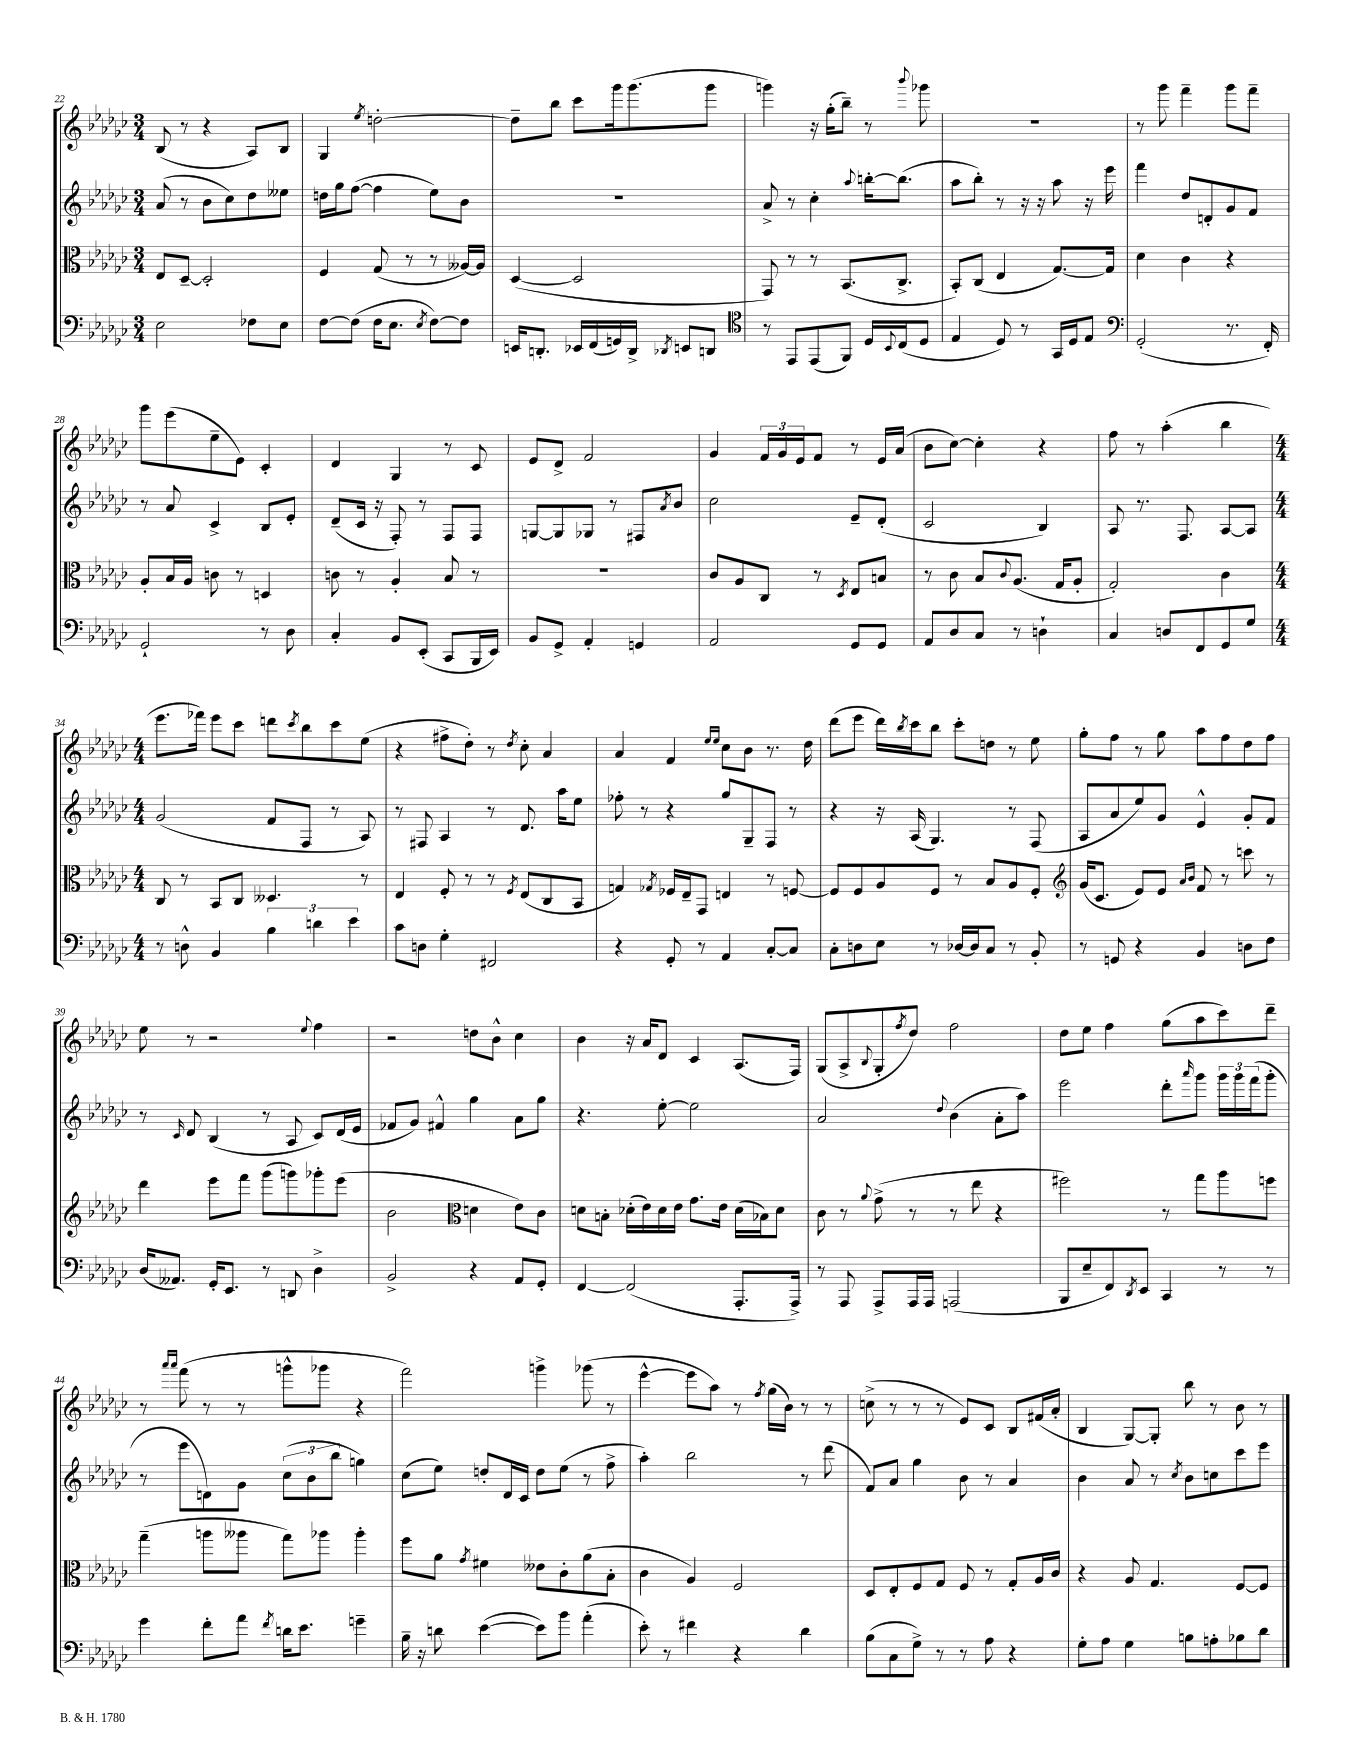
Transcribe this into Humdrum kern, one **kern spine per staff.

**kern	**kern	**kern	**kern
*part4	*part3	*part2	*part1
*staff4	*staff3	*staff2	*staff1
*clefF4	*clefC3	*clefG2	*clefG2
*k[b-e-a-d-g-c-]	*k[b-e-a-d-g-c-]	*k[b-e-a-d-g-c-]	*k[b-e-a-d-g-c-]
*M3/4	*M3/4	*M3/4	*M3/4
=22	=22	=22	=22
2E-\	8E-/L	(8a-/	(8B-/
.	[8D-~/J	8r	8r
.	2D-'/]	8b-\L	4r
.	.	8cc-\)	.
8F-X\L	.	8dd-\	8A-/L)
8E-\J	.	8ee--X\J	8B-/J
=23	=23	=23	=23
[8F\L	4F/	16ddn\LL	4G-/
.	.	16gg-\J	.
(8F\J]	.	([8ff\J	.
.	.	.	8qee-/
16F\KL	(8G-/	4ff\]	[2ddn'\
8.E-\J	.	.	.
.	8r	.	.
8qE-/	.	.	.
[8F\L)	8r	8ee-\L)	.
8F\J]	[16A--X/LL)	8b-\J	.
.	16A--/JJ]	.	.
=24	=24	=24	=24
16EEn/KL	([4D-/	2.r	8dd~\L]
8.DDn'/J	.	.	.
.	.	.	8bb-\J
16EE-X/LL	2D-/]	.	8ccc-\L
(16FF/	.	.	.
16GGn/)	.	.	16ggg-\k
16DD^/JJ	.	.	(8.ggg-\
8qDD-X/	.	.	.
8EEn/L	.	.	.
8DDn/J	.	.	8ggg-\J
=25	=25	=25	=25
*clefC4	*	*	*
8r	8GG-/)	8a-^/	4gggn\)
8EE-/L	8r	8r	.
(8EE-/	8r	4cc-'\	16r
.	.	.	(16gg-'\KL
8FF/J)	(8.BB-/L	.	8bb-~\J)
.	.	8qqaa-/	.
16D-/LL	.	[16bbn'\KL	8r
8qqBB-/	.	.	.
(16C-/J	8.C-^/J	(8.bb\J]	.
.	.	.	8qqbbb-/
8D-/J	.	.	8ggg-X\
=26	=26	=26	=26
4E-/	8BB-'/L)	8aa-\L	2.r
.	(8C-/J	8bb-'\J)	.
8D-/)	4E-/	8r	.
8r	.	16r	.
.	.	16r	.
16GG-/LL	[8.G-/L)	8aa-\	.
16D-/J	.	.	.
8E-/J	.	16r	.
.	16G-/Jk]	16eee-\	.
=27	=27	=27	=27
*clefF4	*	*	*
(2GG-'/	4d-\	4fff\	8r
.	.	.	8ggg-\
.	4c-\	8dd-/L	4fff~\
.	.	8dn'/	.
8.r	4r	8g-/	8ggg-\L
.	.	8f/J	8fff~\J
16FF'/)	.	.	.
!!LO:LB:g=z
=28	=28	=28	=28
2GG-`/	8A-'/L	8r	8ggg-\L
.	16B-/L	8a-/	(8eee-\
.	16A-/JJ	.	.
.	8cn\	4c-^/	8ee-~\
.	8r	.	8e-\J)
8r	4Dn/	8B-/L	4c-'/
8D-\	.	8e-'/J	.
=29	=29	=29	=29
4C-'/	8cn\	(8d-~/L	4d-/
.	8r	16c-/Jk	.
.	.	16r	.
8BB-/L	4A-'/	8F'/)	4G-/
(8EE-'/J	.	8r	.
8CC-/L	8B-/	8F/L	8r
16BBB-/L	8r	8F/J	8c-/
16EE-/JJ)	.	.	.
=30	=30	=30	=30
8BB-/L	2.r	[8Gn/L	8e-/L
8GG-^/J	.	8G/]	8d-^/J
4AA-'/	.	8G-X/J	2f/
.	.	8r	.
4GGn/	.	8F#X/L	.
.	.	8qa-/	.
.	.	8b-/J	.
=31	=31	=31	=31
2AA-/	8c-/L	2cc-\	4g-/
.	8A-/	.	.
.	8C-/J	.	24f/LL
.	.	.	24g-/
.	.	.	24e-/J
.	8r	.	8f/J
.	8qD-/	.	.
8GG-/L	8E-/L	8e-~/L	8r
8GG-/J	8Bn/J	(8d-'/J	16e-/LL
.	.	.	(16a-/JJ
=32	=32	=32	=32
8AA-/L	8r	2c-/	8b-\L
8D-/	8c-\	.	[8cc-\J)
8C-/J	8B-/L	.	4cc-'\]
.	8qqc-/	.	.
8r	(8.A-/J	.	.
4Dn`\	.	4B-/)	4r
.	16G-/KL	.	.
.	8A-'/J	.	.
=33	=33	=33	=33
4C-/	2G-'/)	8A-/	8ff\
.	.	8.r	8r
8Dn/L	.	.	(4aa-'\
.	.	8.F/	.
8FF/	.	.	.
8GG-/	4c-\	[8A-/L	4bb-\
8G-/J	.	8A-/J]	.
!!LO:LB:g=z
=34	=34	=34	=34
*M4/4	*M4/4	*M4/4	*M4/4
8r	8C-/	(2g-/	8.eee-\L
8Dn^^\	8r	.	.
.	.	.	16fff-X\Jk)
4BB-/	8BB-/L	.	8eee-\L
.	8C-/J	.	8ccc-\J
6B-\	4.D--X/	8f/L	8dddn\L
.	.	.	8qccc-/
.	.	8F/J	8bb-\
6dn\	.	.	.
.	.	8r	8ccc-\
6e-\	.	.	.
.	8r	8A-/)	(8ee-\J
=35	=35	=35	=35
8c-\L	4E-/	8r	4r
8Dn\J	.	8F#X/	.
4G-'\	8F'/	4A-/	8ff#X^\L
.	8r	.	8dd-'\J)
2FF#X/	8r	8r	8r
.	8qF/	.	8qdd-/
.	(8E-/L	8.d-/	8cc-'\
.	8C-/	.	4a-/
.	.	16aa-\KL	.
.	8BB-/J	8ee-\J	.
=36	=36	=36	=36
4r	4Gn/)	8ff-X'\	4a-/
.	.	8r	.
.	8qG-X/	.	.
8GG-'/	16F-X/LL	4r	4f/
.	16E-~/J	.	.
8r	8GG-/J	.	.
.	.	.	16qqee-/LL
.	.	.	16qqee-/JJ
4AA-/	4En/	8gg-/L	8cc-\L
.	.	8G-~/	8b-\J
[8C-'/L	8r	8F/J	8.r
8C-/J]	[8Fn/	8r	.
.	.	.	16dd-\
=37	=37	=37	=37
8C-'\L	8F/L]	4r	(8ddd-\L
8Dn\	8F/	.	8eee-\J
8E-\J	8A-/	16r	16ddd-\LL)
.	.	.	8qbb-/
.	.	(16A-/	16ccc-\J
8r	8F/J	4.G-/)	8bb-\J
[16D-X/LL	8r	.	8ccc-'\L
16D-/J]	.	.	.
8C-/J	8B-/L	.	8ddn\J
8r	8A-/	8r	8r
8BB-'/	8F'/J	(8F/	8ee-\
=38	=38	=38	=38
*	*clefG2	*	*
8r	(16g-/KL	8A-/L	8gg-'\L
.	8.c-/J	.	.
8GGn/	.	8a-/	8ff\J
4r	8e-/L)	8ee-/)	8r
.	8e-/J	8g-/J	8gg-\
.	16qqa-/LL	.	.
.	16qqb-/JJ	.	.
4BB-/	8f/	4e-^^/	8aa-\L
.	8r	.	8ff\
8Dn\L	8cccn\	8g-'/L	8dd-\
8F\J	8r	8f/J	8ff\J
!!LO:LB:g=z
=39	=39	=39	=39
(16D-/KL	4ddd-\	8r	8ee-\
8.AA--X/J)	.	.	.
.	.	16qqc-/	.
.	.	8d-/	8r
16GG-'/KL	8eee-\L	(4B-/	2r
8.EE-/J	.	.	.
.	8fff\J	.	.
8r	(8ggg-\L	8r	.
8DDn/	8gggn\)	8A-/	.
.	.	.	8qqee-/
4D-^\	8ggg-X'\	8c-/L)	4ff\
.	(8eee-\J	(16d-/L	.
.	.	16e-/JJ	.
=40	=40	=40	=40
2BB-^/	2b-\	8f-X/L	2r
.	.	8g-/J)	.
.	.	4f#X^^/	.
*	*clefC3	*	*
4r	4dn\	4gg-\	8ddn\L
.	.	.	8b-^^\J
8AA-/L	8e-\L)	8a-\L	4cc-\
8GG-'/J	8c-\J	8gg-\J	.
=41	=41	=41	=41
[4FF/	8dn\L	4.r	4b-\
.	8Bn'\J	.	.
(2FF/]	(16d-X'\LL	.	16r
.	16e-\)	.	16a-/KL
.	16d-\	[8ee-'\	8d-/J
.	16e-\JJ	.	.
.	8.g-\L	2ee-\]	4c-/
.	16e-\Jk	.	.
8.AAA-'/L	(16d-\LL	.	(8.A-/L
.	16B-X\J)	.	.
.	8d-\J	.	.
16AAA-^/Jk)	.	.	16F/Jk)
=42	=42	=42	=42
8r	8c-\	2a-/	(8G-/L
8AAA-/	8r	.	8A-^/
.	8qqa-/	.	8qqB-/
8AAA-^/L	(8g-^\	.	8G-'/
.	.	.	8qff/
16AAA-/L	8r	.	8dd-/J)
16AAA-/JJ	.	.	.
.	.	8qqdd-/	.
(2AAAn/	8r	(4b-\	2ff\
.	8ee-\	.	.
.	4r	8a-'\L	.
.	.	8aa-\J)	.
=43	=43	=43	=43
8BBB-/L	2ff#X\)	2eee-\	8dd-\L
8E-~/	.	.	8ee-\J
8FF/)	.	.	4ff\
8qDD-/	.	.	.
8EE-/J	.	.	.
4CC-/	8r	8ddd-'\L	(8gg-\L
.	.	16qqaaa-/	.
.	8gg-\L	8ggg-\J	8aa-\
8r	8aa-\	24ggg-\LL	8ccc-\)
.	.	24ggg-\	.
.	.	(24fff\J	.
8r	8ffn\J	8ggg-'\J	8ddd-~\J
!!LO:LB:g=z
=44	=44	=44	=44
4g-\	(4gg-~\	8r	8r
.	.	.	16qqaaa-/LL
.	.	.	16qqaaa-/JJ
.	.	8eee-\L	(8fff\
8f'\L	8aan\L	8dn\)	8r
8a-\J	8aa--X\J	8g-\J	8r
8qf/	.	.	.
16dn\KL	8gg-\L)	(12cc-\L	8gggn^^\L
8.e-\J	.	.	.
.	.	12b-\	.
.	8aa-X\J	.	8ggg-X\J
.	.	12bb-\J	.
4gn~\	4aa-'\	4ggn\)	4r
=45	=45	=45	=45
16B-~\	8ff\L	(8cc-\L	2fff\)
16r	.	.	.
8dn\	8a-\J	8ee-\J)	.
.	8qg-/	.	.
([4e-\	4f#X\	8ddn'/L	.
.	.	16d-/L	.
.	.	16c-/JJ	.
8e-\L])	8e--X\L	8dd\L	4gggn^\
8b-\J	8c-'\	(8ee-\J	.
(4a-'\	(8a-\	8r	(8ggg-X\
.	8B-'\J	8ff^\	8r
=46	=46	=46	=46
8e-'\)	4c-\	4aa-'\)	[4eee-^^\
8r	.	.	.
4f#X\	4A-/)	2bb-\	8eee-\L]
.	.	.	8aa-\J)
4r	2F/	.	8r
.	.	.	8qff/
.	.	.	(16gg-\LL
.	.	.	16b-\JJ)
4d-\	.	8r	8r
.	.	(8ddd-\	8r
=47	=47	=47	=47
(8B-\L	8D-/L	8f/L)	(8ccn^\
8C-\	8E-'/	8a-/J	8r
8G-^\J)	8F/	4gg-\	8r
8r	8G-/J	.	8r
8r	8F/	8b-\	8e-/L)
8A-\	8r	8r	8c-/J
4r	8G-'/L	4a-/	8B-/L
.	16A-/L	.	(16f#X/L
.	16c-/JJ	.	16a-'/JJ
=48	=48	=48	=48
8G-'\L	4r	4b-\	4B-/
8A-\J	.	.	.
4G-\	8A-/	8a-/	[8G-/L)
.	4.G-/	8r	8G-'/J]
.	.	8qcc-/	.
8Bn\L	.	8b-\L	8bb-\
8An'\	.	8ccn\	8r
8B-X\	[8F/L	8ccc-\	8b-\
8d-\J	8F/J]	8eee-\J	8r
==	==	==	==
*-	*-	*-	*-
